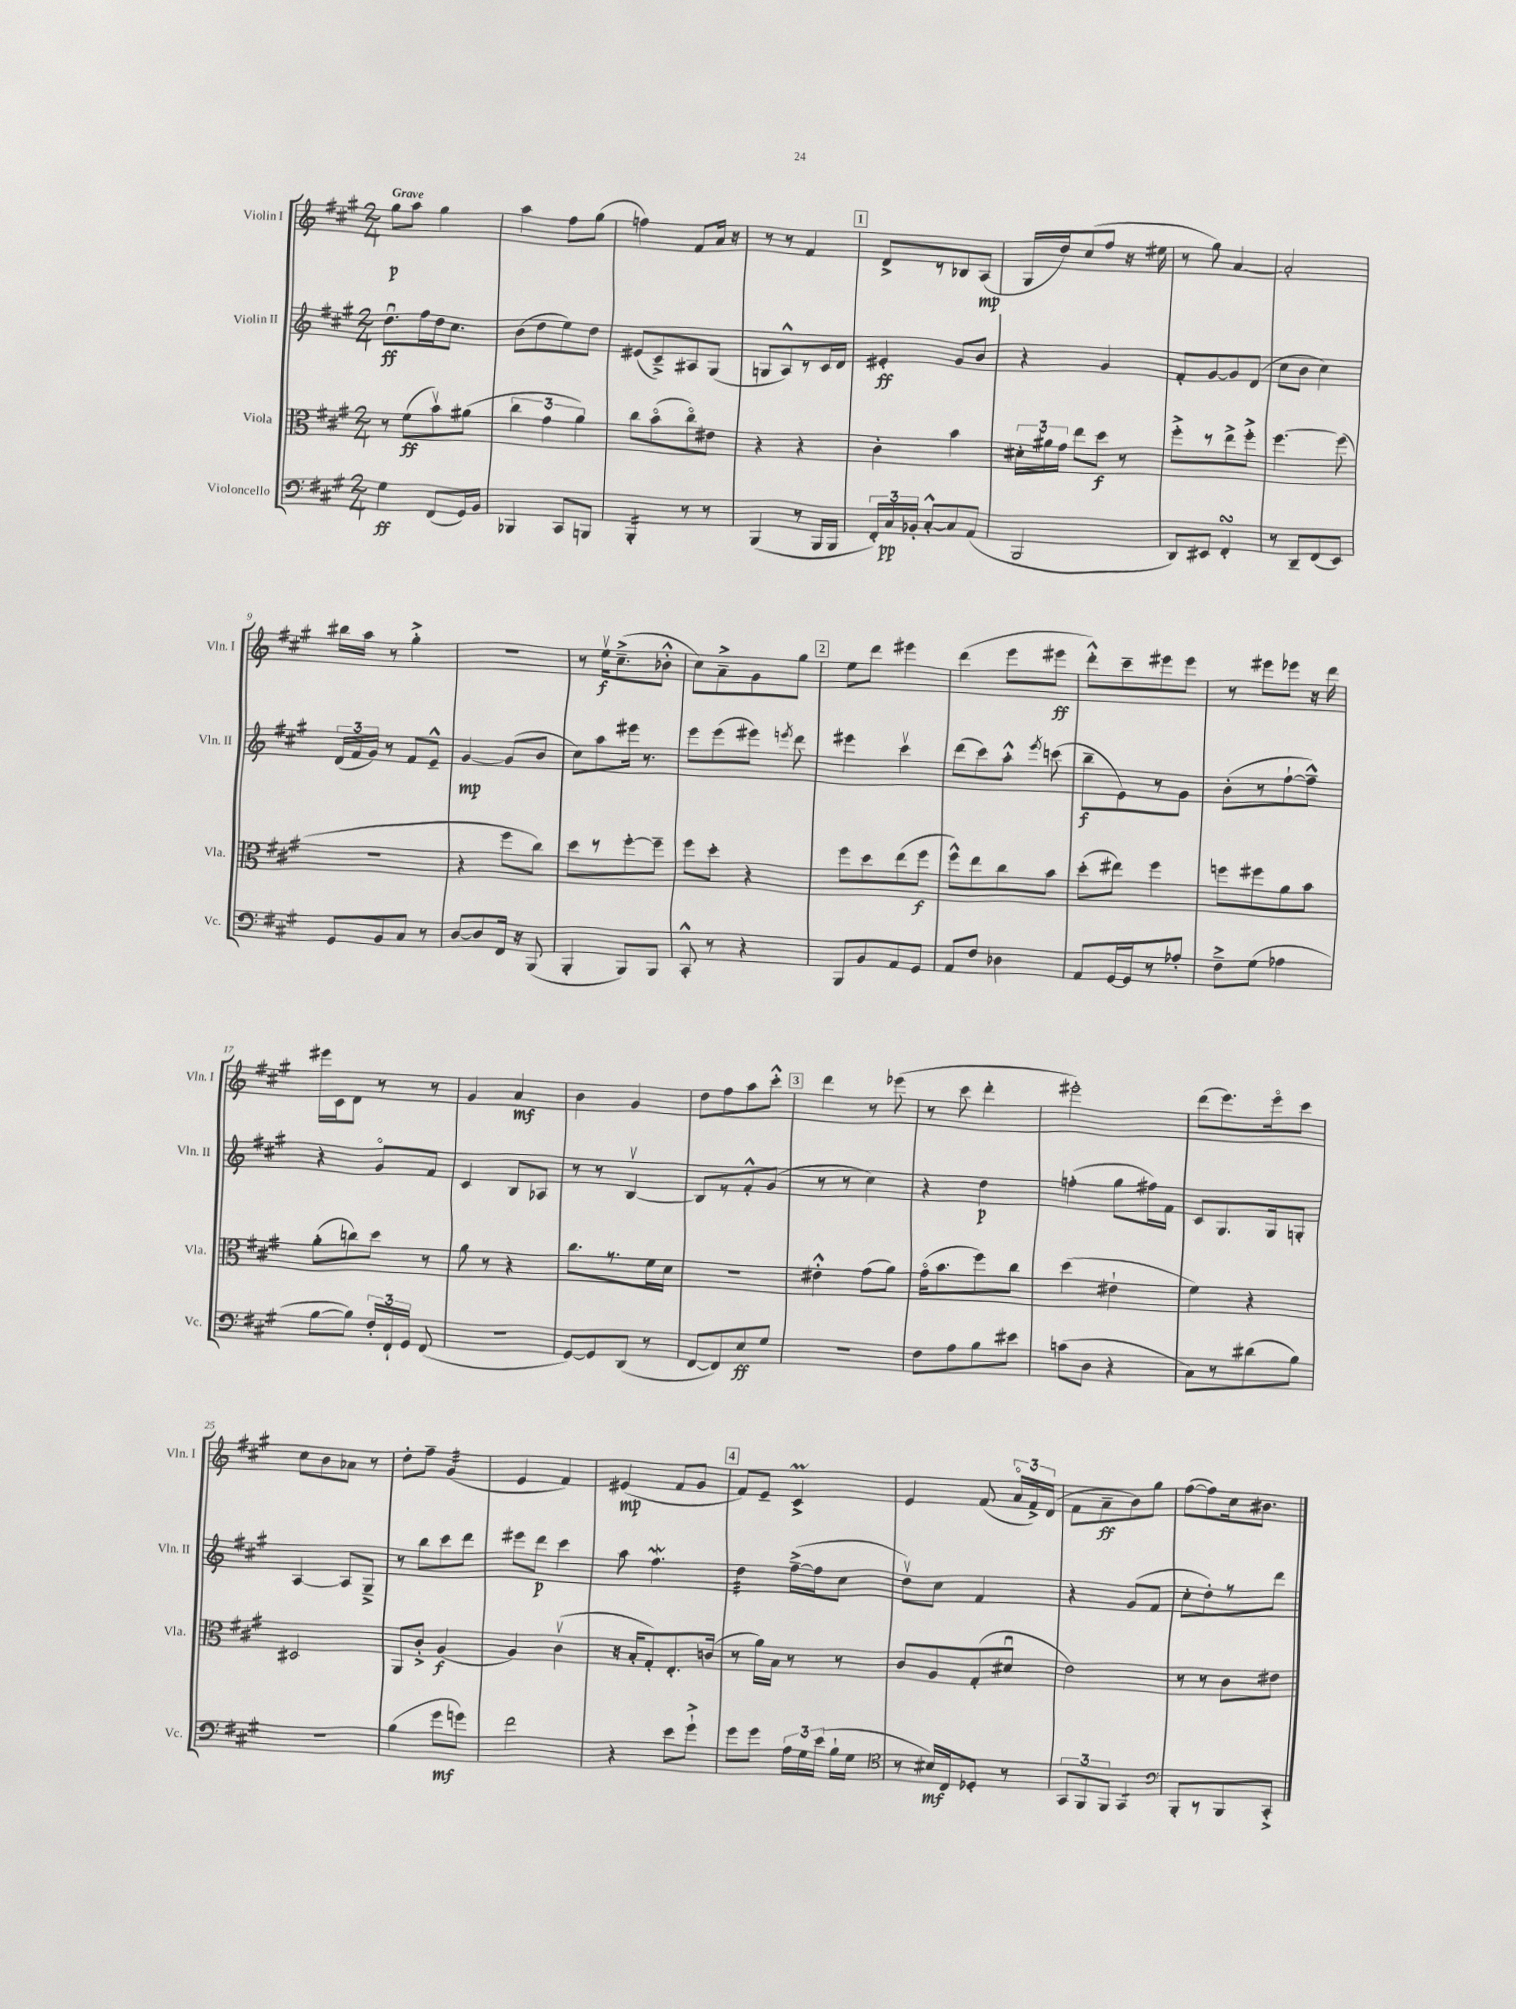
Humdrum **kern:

**kern	**kern	**kern	**kern
*staff4	*staff3	*staff2	*staff1
*clefF4	*clefC3	*clefG2	*clefG2
*k[f#c#g#]	*k[f#c#g#]	*k[f#c#g#]	*k[f#c#g#]
*M2/4	*M2/4	*M2/4	*M2/4
4G#	8r	8.ddu	8gg#
.	(8f#	.	8aa
.	.	16ff#	.
(8FF#	8bv)	16dd	4gg#
.	.	8.cc#	.
16GG#)	(8a#	.	.
16BB	.	.	.
=	=	=	=
4BBB-	6cc#	(8b	4aa
.	.	8dd	.
.	6g#	.	.
8CC#	.	8ee)	8ff#
.	6a)	.	.
8BBB	.	8dd	(8gg#
=	=	=	=
4BBB'	8cc#	(8e#	4ff)
.	(8bo	8c#~^)	.
8r	8cc#o)	8A#	8f#
8r	8e#	(8G#	16a
.	.	.	16r
=	=	=	=
(4BBB	4r	8G	8r
.	.	8A^^)	8r
8r	4r	8r	4f#
16BBB	.	16c#	.
16BBB	.	16d	.
=	=	=	=
24FF#')	4c#'	4e#'	8d^
24C#	.	.	.
24BB-'	.	.	.
[8C#'^^	.	.	8r
8C#]	4b	8g#	8B-
(8AA	.	8b	(8A
=	=	=	=
2BBB	24d#'	4r	16G#
.	24a#	.	.
.	.	.	16dd)
.	24g#	.	.
.	8ee	.	(8cc#
.	8dd	4g#	8ff#
.	8r	.	16r
.	.	.	16ee#
=	=	=	=
8DD)	8ff#'^	8f#'	8r
8EE#	8r	[8g#	8gg#)
4FF#'	8ee^	8g#]	[4a
.	8ff#'^	(8d	.
=	=	=	=
8r	[4.ff#	8cc#	2a']
8DD~	.	8b	.
(8FF#	.	4cc#)	.
8EE)	(8ff#]	.	.
=	=	=	=
8GG#	2r	(24d	16bb#
.	.	24f#	.
.	.	.	16aa
.	.	24g#)	.
8BB	.	8r	8r
8C#	.	8f#	4gg#'^
8r	.	8e~^^	.
=	=	=	=
[8D	4r	[4g#	2r
8D]	.	.	.
16FF#	8ff#	(8g#]	.
16r	.	.	.
(8BBB	8cc#)	8b	.
=	=	=	=
4BBB'	8dd	8cc#)	8r
.	8r	8aa	16eev
.	.	.	(8.cc#~^
8BBB)	[8ff#'	16eee#	.
.	.	8.r	.
8BBB	8ff#~]	.	8b-'^^
=	=	=	=
8CC#'^^	8ff#	8eee	8cc#)
8r	8dd'	(8eee	8a~^
4r	4r	8eee#)	8g#
.	.	8qeee	.
.	.	8ddd	8gg#
=	=	=	=
8BBB	8ff#	4eee#	8ee
8BB	8dd	.	8ddd
8AA	(8ee	4ccc#v	4eee#
8GG#	8ff#	.	.
=	=	=	=
8AA	8ff#^^)	(8ddd	(4ddd
8F#	8ee	8ccc#)	.
4D-	8cc#	8aa'^^	8eee
.	.	8qeee	.
.	8b	(8ccc	8eee#
=	=	=	=
8AA	(8dd'	8bb~	8ddd'^^)
[16GG#	8ee#)	8e)	8ccc#~
16GG#]	.	.	.
8r	4ff#	8r	8eee#
8A-'	.	8g#	8eee#
=	=	=	=
8F#~^	8ff	(8b'	8r
(8G#	8ff#	8r	8eee#
4A-	8a	[8ff#`	8eee-
.	8b	8ff#~^^])	16r
.	.	.	16ddd
=	=	=	=
[8B	(8a'	4r	16eee#
.	.	.	16c#
8B])	8cc)	.	8d
24F#'	8dd	8g#o	8r
24FF#`	.	.	.
24GG#	.	.	.
(8FF#	8r	8f#	8r
=	=	=	=
2r	8a	4c#	4g#
.	8r	.	.
.	4r	8B	4a
.	.	8A-	.
=	=	=	=
[8GG#)	8.cc#	8r	4b
8GG#]	.	8r	.
.	8.r	.	.
(8DD	.	[4Bv	4g#
8r	16f#	.	.
.	16d	.	.
=	=	=	=
[8FF#	2r	8B]	8dd
8FF#])	.	8r	8ff#
8E	.	8f#'^^	8aa
8G#	.	(8g#	8ccc#'^^
=	=	=	=
2r	4e#'^^	8r	4ddd
.	.	8r	.
.	(8g#	4cc#)	8r
.	8a)	.	(8eee-
=	=	=	=
8F#	(16g#o	4r	8r
.	8.b	.	.
8A	.	.	8ccc#
8B	8ff#)	4dd	4ddd'
8e#	8cc#	.	.
=	=	=	=
(8c	(4dd	(4ff'	2eee#')
8D	.	.	.
4r	4e#`	8gg#	.
.	.	16ff#)	.
.	.	16f#	.
=	=	=	=
8C#)	4f#)	8c#	(8ddd
8r	.	8.G#	8.eee)
(8d#	4r	.	.
.	.	16G#	16eeeo
8B)	.	8G'	8ccc#
=	=	=	=
2r	2D#	[4A	8cc#
.	.	.	8b
.	.	8A]	8a-
.	.	8G#~^	8r
=	=	=	=
(4B	8AA	8r	8dd'
.	8c#'^	8bb	8ff#~
8g#	(4A	8ccc#	(4g#
8g)	.	8ddd	.
=	=	=	=
2f#	4A)	8eee#	4e
.	.	8ddd	.
.	(4c#v	4ccc#	4f#)
=	=	=	=
4r	16r	8aa	(4e#
.	16B'	.	.
.	8G#')	4.ff#	.
8e	8.E'	.	8f#
8g#`^	.	.	8g#
.	(16c	.	.
=	=	=	=
8g#	8r	4dd	8f#)
8g#	16a)	.	8e~
.	16B	.	.
24A	8r	([16ff#~^	4c#^
24G#	.	.	.
.	.	16ff#]	.
(24e	.	.	.
16B`	8r	8cc#	.
16G#	.	.	.
=	=	=	=
*clefC4	*	*	*
8r	8c#	8ddv)	4e
16B#)	8A	8cc#	.
16C#	.	.	.
8D-'	(8G#'	4f#	(8f#
8r	8d#u	.	24ao
.	.	.	24f#^)
.	.	.	(24d
=	=	=	=
12GG#	2e)	4r	8f#
12FF#	.	.	.
.	.	.	8a~
12FF#	.	.	.
4GG#	.	(8g#	8b)
.	.	8f#	8gg#
=	=	=	=
*clefF4	*	*	*
8BBB'	8r	8cc#'	([8ff#
8r	8r	8dd')	8ff#])
8BBB	8c#	8r	16cc#
.	.	.	8.b#
8CC#'^	8e#	8ddd	.
==	==	==	==
*-	*-	*-	*-
